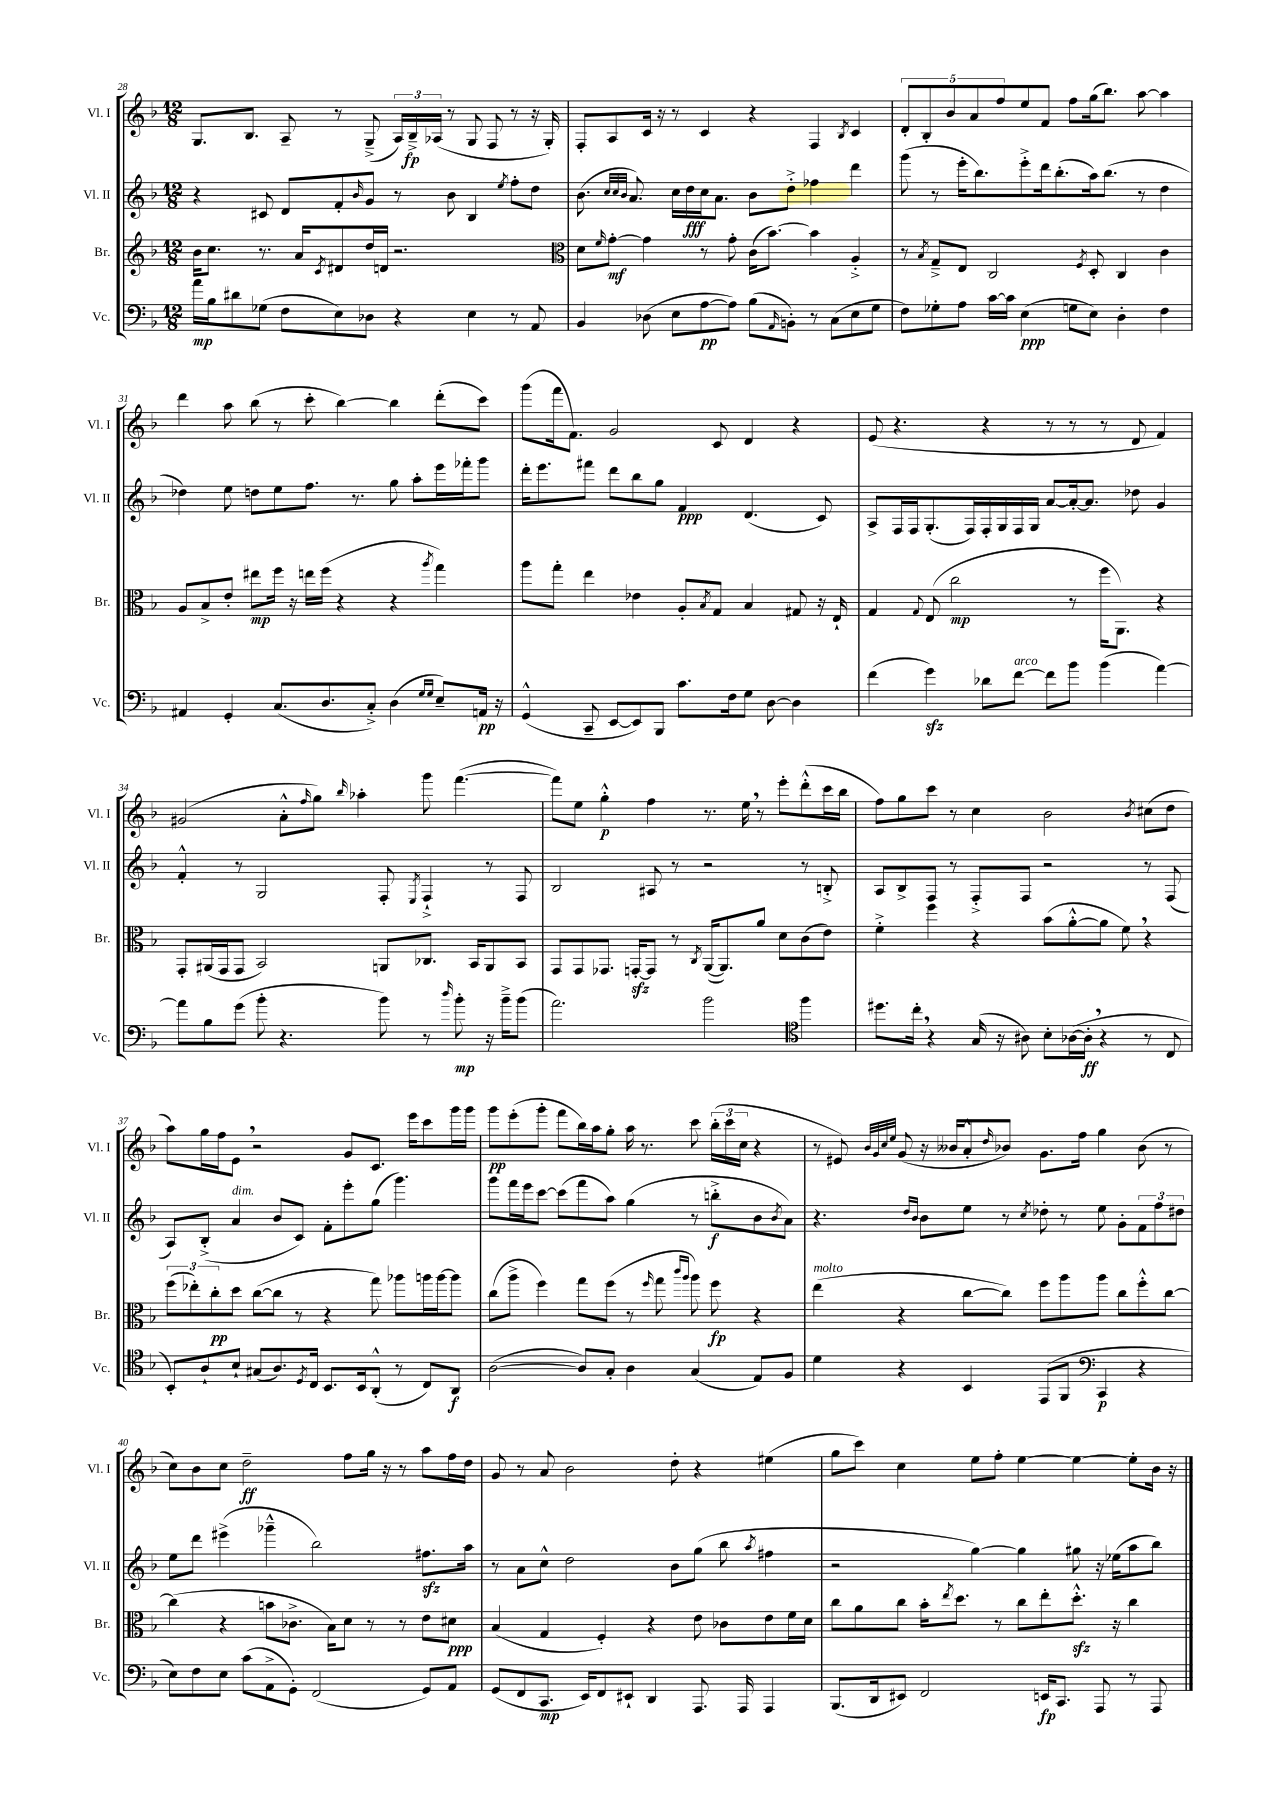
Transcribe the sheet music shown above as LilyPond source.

<<
\new StaffGroup <<
\new Staff = "s0" \with { instrumentName = "Vl. I" shortInstrumentName = "Vl. I" } {
    \clef treble \key f \major \numericTimeSignature \time 12/8
    g8. bes8. a8-- r8 g8--->( \tuplet 3/2 { a16) bes16--->\fp aes16( } r8 g8 f8 r8 r16 g16-.) |
    f8-. a8 c'16 r16 r8 c'4 r4 f4 \acciaccatura { bes8 } c'4 |
    \tuplet 5/4 { d'8-. bes8-. bes'8 a'8 f''8 } e''8 f'8 f''8 g''16( bes''8.) a''8~ a''4 |
    d'''4 a''8 bes''8( r8 c'''8-. bes''4~) bes''4 d'''8-.( c'''8) |
    g'''8( f'''16 f'8.) g'2 c'8 d'4 r4 |
    e'8( r4. r4 r8 r8 r8 d'8 f'4) |
    gis'2( a'8-.-^ \grace { f''16 } g''8) \grace { bes''16 } aes''4-. g'''8 f'''4.~( |
    f'''8) e''8 g''4-.-^\p f''4 r8. e''16 \breathe r8 e'''8-. d'''8-.-^( c'''16 bes''16 |
    f''8) g''8 c'''8 r8 c''4 bes'2 \acciaccatura { bes'8 } cis''8( d''8 |
    a''8) g''16 f''16 e'8 \breathe r2 g'8 c'8. e'''16 c'''8 g'''16 g'''16 |
    g'''8\pp e'''8-.( g'''8-. f'''8 bes''16) a''16 g''8-. a''16 r8. c'''8 \tuplet 3/2 { bes''16-.( c'''16 c''16 } r4 |
    r8 eis'8) \grace { bes'32 g'32 c''32 e''32 } g'8( r16 beses'16 a'8-.-^ \grace { d''16 } bes'8) g'8. f''16 g''4 bes'8( r8 |
    c''8) bes'8 c''8 d''2--\ff f''8 g''16 r16 r8 a''8 f''16 d''16 |
    g'8 r8 a'8 bes'2 d''8-. r4 eis''4( |
    g''8 c'''8) c''4 e''8 f''8-. e''4~ e''4~ e''8-. bes'16 r16 \bar "|." |
}
\new Staff = "s1" \with { instrumentName = "Vl. II" shortInstrumentName = "Vl. II" } {
    \clef treble \key f \major \numericTimeSignature \time 12/8
    r4 cis'8 d'8 f'8-. \grace { bes'16 } g'8 r8 bes'8 bes4 \acciaccatura { e''8 } f''8-. d''8 |
    bes'8.( \grace { c''32 c''32 bes'32 } a'8.) c''16 d''16\fff c''16 a'8. bes'8 d''8-.-> fes''4 d'''4 |
    g'''8( r8 e'''16-. bes''8.) e'''8-.-> d'''16 bes''8.-.( a''16) bes''8.( r8 d''4 |
    des''4) e''8 d''8 e''8 f''8. r8. g''8 a''8-. e'''16 fes'''16-. g'''8 |
    d'''16-. e'''8. fis'''8 d'''8 bes''8 g''8 f'4\ppp d'4.( c'8) |
    a8-> f16 f16 g8.-.( f16) f16-. g16 f16 g16 a'8~ a'16~-. a'8. des''8 g'4 |
    f'4-.-^ r8 g2 f8-. \acciaccatura { e8 } f4-!-> r8 f8 |
    bes2 ais8 r8 r2 r8 b8-.-> |
    a8 bes8-> f8 r8 f8-.-> f8 r2 r8 f8( |
    a8) bes8-.->( a'4^\markup { \italic "dim." } bes'8 c'8) f'8-. e'''8-. g''8( g'''4.) |
    g'''8 f'''16 e'''16 c'''8~ c'''8( f'''8 a''8) g''4( r8 b''8-.->\f bes'8 \acciaccatura { bes'8 } a'8) |
    r4. \grace { d''16 bes'16 } bes'8 e''8 r8 \acciaccatura { c''8 } des''8-. r8 e''8 g'8-. \tuplet 3/2 { f'8 f''8 dis''8 } |
    e''8 d'''8 eis'''4->( ges'''4---^ bes''2) fis''8.\sfz a''16 |
    r8 a'8 c''8-^ d''2 bes'8 g''8( bes''8 \acciaccatura { a''8 } fis''4 |
    r2 g''4~) g''4 gis''8 r16 ees''16( a''8 bes''8) \bar "|." |
}
\new Staff = "s2" \with { instrumentName = "Br." shortInstrumentName = "Br." } {
    \clef treble \key f \major \numericTimeSignature \time 12/8
    bes'16 c''8. r8. a'16 \acciaccatura { c'8 } dis'8 d''16 d'16 r2. |
    \clef alto d'8 \grace { f'16 } g'8~-.\mf g'4 r8 g'8-. c'16( bes'8.~) bes'4 a4-.-> |
    r8 \acciaccatura { bes8 } g8---> e8 c2 \acciaccatura { f8 } d8-. c4 c'4 |
    a8 bes8-> e'8-. eis''8\mp f''16 r16 e''16 f''16( r4 r4 \acciaccatura { a''8 } g''4) |
    a''8 g''8-. e''4 ees'4 a8-. \acciaccatura { bes8 } g8 bes4 gis8 r16 e16-! |
    g4 \appoggiatura { g8 } e8( c''2\mp r8 f''16 a,8.) r4 |
    g,8-. ais,16( g,16 g,8 bes,2) a,8 ces8. bes,16 a,8 bes,8 |
    g,8 g,8 ges,8. g,16~-.\sfz g,8 r8 \acciaccatura { c8 } a,16~( a,8.) a'8 d'8 c'8( e'8) |
    f'4-.-> f''4 r4 bes'8( a'8~-.-^ a'8 f'8) \breathe r4 |
    \tuplet 3/2 { f''8( ees''8-.) c''8-.\pp } d''8 c''8~( c''8 r8 r4 g''8) aes''8 a''16 a''16~ a''8 |
    c''8( a''8-> f''4) g''8 f''8( r8 \grace { f''16 } g''8 \grace { c'''16 a''16 } a''8) f''8\fp r4 |
    e''4^\markup { \italic "molto" }( r4 c''8~ c''8) f''8 a''8 a''8 c''8 f''8-.-^ c''8~ |
    c''4( r4 b'8 ces'8.-> bes16) d'8 r8 r8 e'8 dis'8\ppp |
    bes4( g4 f4-.) r4 e'8 ces'8 e'8 f'16 d'16 |
    c''8 a'8 c''8 bes'16-. \acciaccatura { e''8 } d''8. r8 c''8 e''8-. d''8.-.-^\sfz r16 c''4 \bar "|." |
}
\new Staff = "s3" \with { instrumentName = "Vc." shortInstrumentName = "Vc." } {
    \clef bass \key f \major \numericTimeSignature \time 12/8
    a'16\mp bes16 dis'8 ges8( f8 e8) des8 r4 e4 r8 a,8 |
    bes,4 des8( e8 a8~\pp a8) bes8( \grace { a,16 } b,8-.) r8 c8( e8 g8 |
    f8) ges8-. a8 c'16~ c'16 e4\ppp( g8 e8) d4-. f4 |
    ais,4 g,4-. c8.( d8. c8-.->) d4( \grace { g16 g16 } e8--) a,16\pp r16 |
    g,4-^( c,8-- e,8~ e,8) bes,,8 c'8. f16 g8 d8~ d4 |
    f'4( g'4\sfz) des'8 f'8~^\markup { \italic "arco" } f'8 bes'8 bes'4( a'4~) |
    a'8 bes8 g'8( bes'8-. r4. bes'8) r8 \grace { d''16 } bes'8-.\mp r16 bes'16---> bes'8( |
    a'2.) bes'2 \clef tenor f''4 |
    dis''8. c''16-. \breathe r4 g16( r16 ais8) bes8-. aes16~( aes16-.\ff \breathe r4 r8 c8 |
    bes,8-.) a8-! bes8-! gis8( a8.) \acciaccatura { d8 } c16 bes,8. bes,16 a,8-.-^( r8 c8) a,8\f |
    a2~( a8) g8-. a4 g4( e8) f8 |
    d'4 r4 bes,4 e,8( f,8 \clef bass c,4\p r4 |
    e8) f8 e8 c'8( a,8-> g,8-.) f,2( g,8) a,8 |
    g,8( f,8 c,8.\mp e,16) f,8 eis,8-! d,4 a,,8. a,,16 a,,4 |
    bes,,8.( d,16 eis,8) f,2 e,16\fp c,8. a,,8 r8 a,,8 \bar "|." |
}
>>
>>
\layout { \context { \Score currentBarNumber = #28 } }
